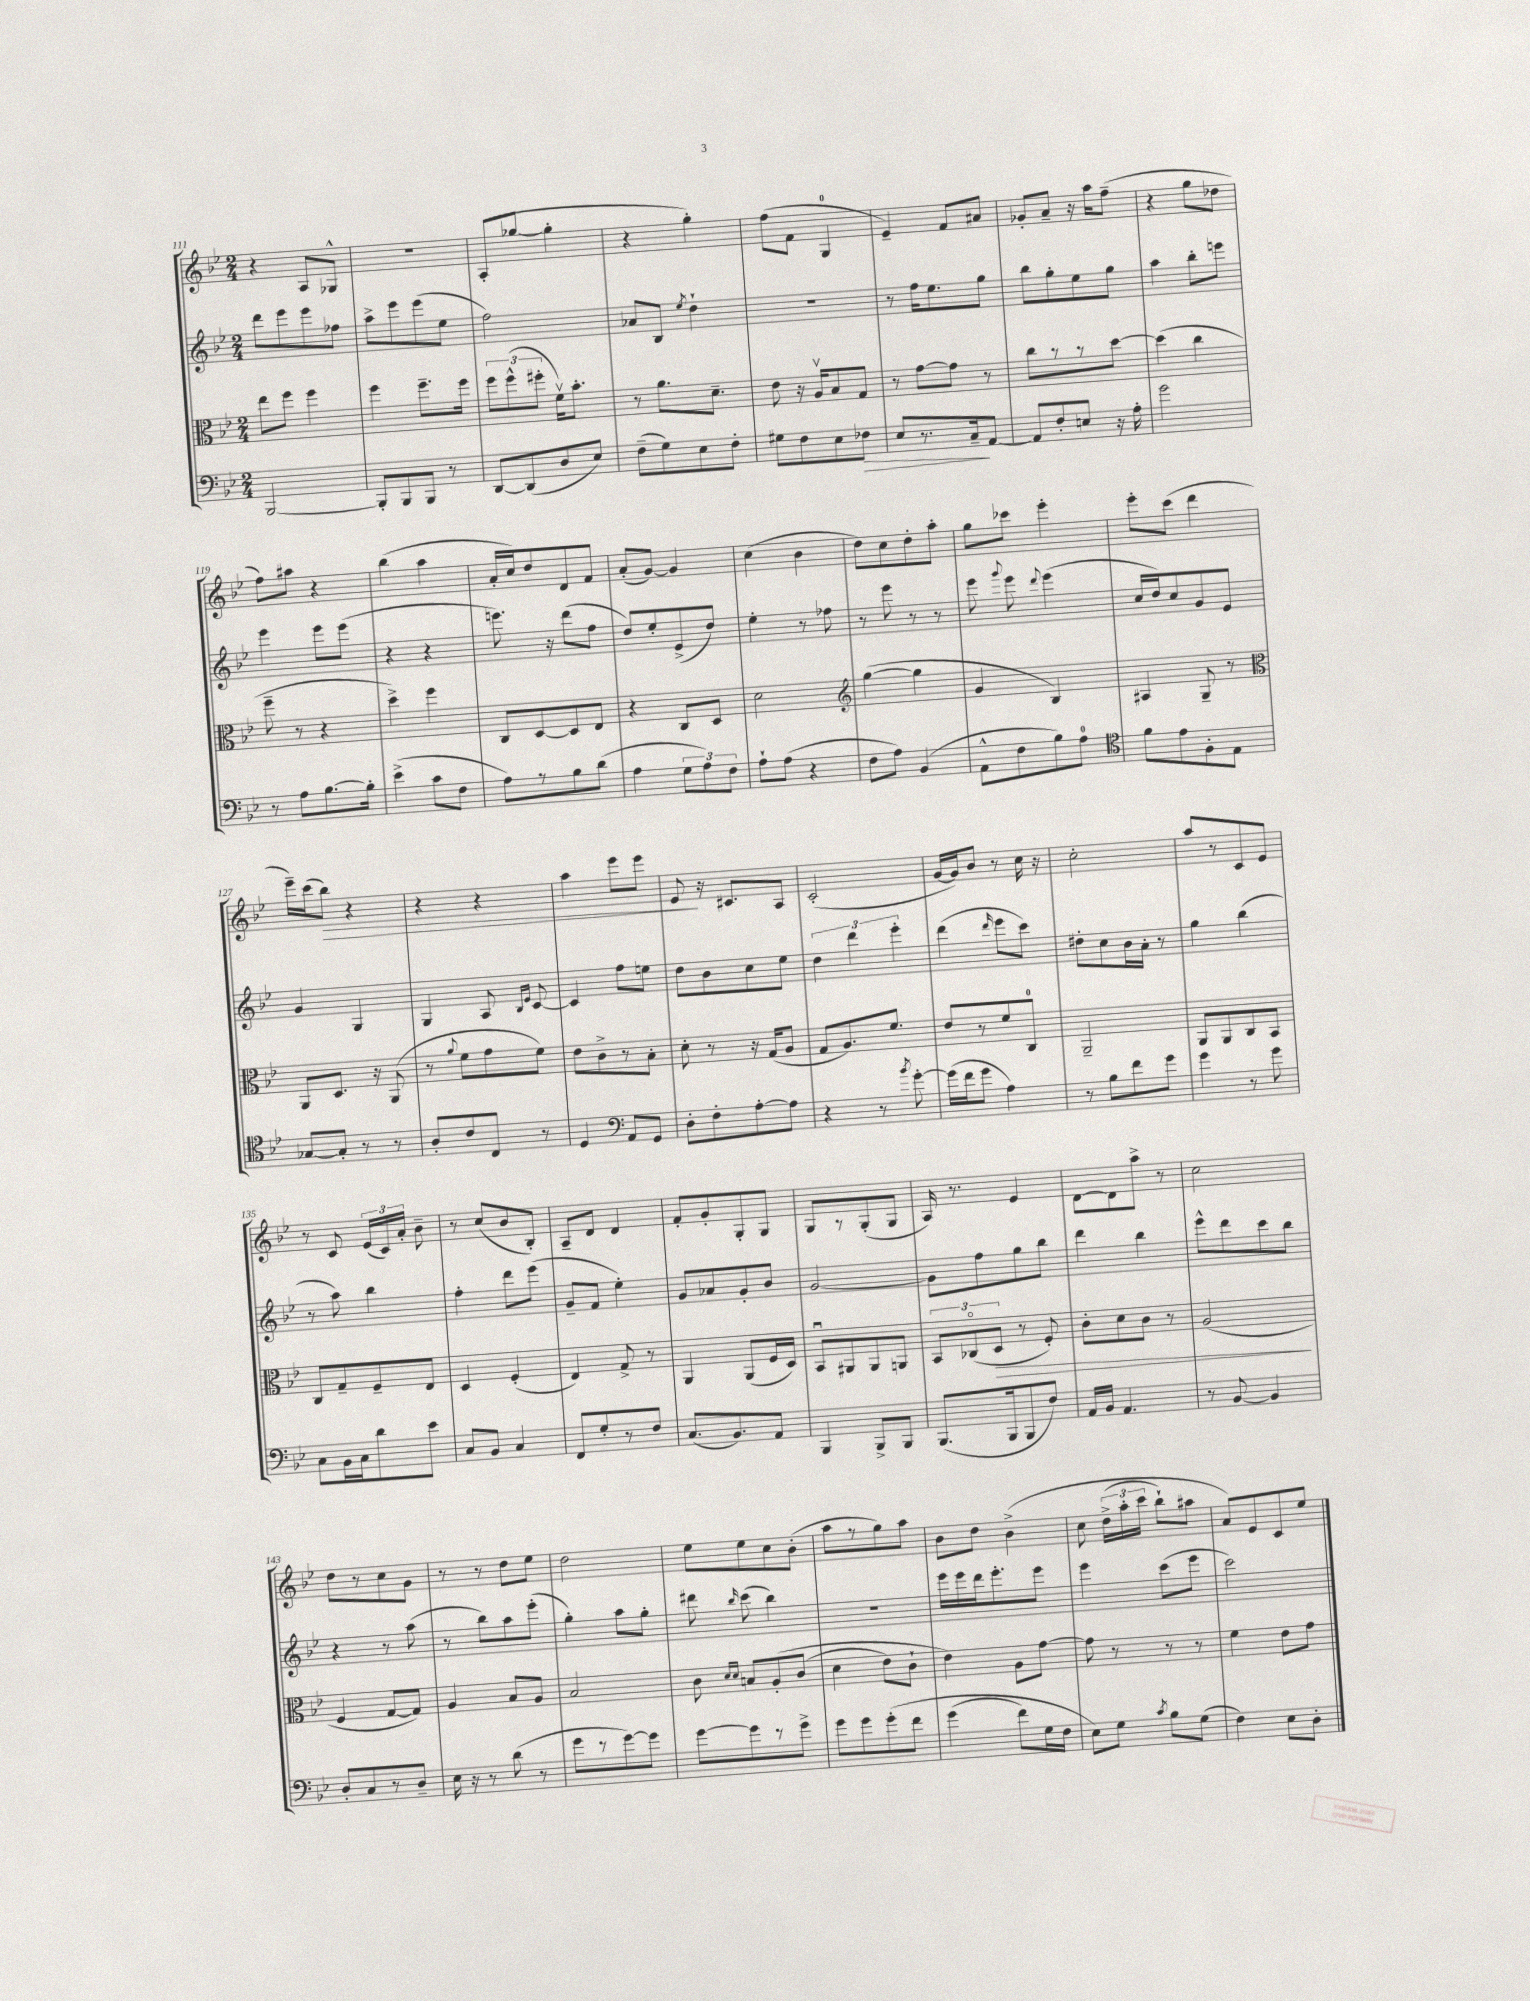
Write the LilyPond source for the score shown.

<<
\new StaffGroup <<
\new Staff = "s0" {
    \clef treble \key bes \major \numericTimeSignature \time 2/4
    \autoBeamOff r4 a8[ ges8]-^ |
    R2 |
    a8[-.( ges''8]~ ges''4-. |
    r4 g''4-.) |
    f''8[( f'8] g4-0 |
    ees'4--) f'8[ ais'8] |
    ges'8[-. a'8]-- r16 a''16[ f''8]--( |
    r4 g''8[ des''8] |
    f''8[) ais''8] r4 |
    bes''4( a''4 |
    a'16[-. c''16) d''8 d'8 f'8] |
    a'8[-.( g'8]~) g'4 |
    c''4( bes'4 |
    d''8[) c''8 d''8-. a''8]-. |
    g''8[ ces'''8] ees'''4-. |
    ees'''8[-. c'''8]( d'''4 |
    ees'''16[--) c'''16( bes''8]\>) r4 |
    r4 r4 |
    a''4 ees'''8[ ees'''8] |
    ees'8\! r16 cis'8.[ a8] |
    c'2-.( |
    g'16[~ g'16) bes'8] r8 c''16 r16 |
    c''2-. |
    a''8[ r8 c'8 ees'8] |
    r8 c'8 \tuplet 3/2 { ees'16[( c'16) a'16]-. } bes'8-- |
    r8 c''8[( bes'8 bes8]-.) |
    a8[-- d'8] d'4 |
    f'8[-. g'8-. g8-. g8] |
    g8[ r8 g8-.( g8] |
    a16) r8. ees'4 |
    d'8[~ d'8 a''8]-> r8 |
    c''2 |
    d''8[ r8 c''8 g'8] |
    r8 r8 d''8[ ees''8] |
    d''2 |
    ees''8[ ees''8 c''8 bes'8]-.( |
    a''8[ r8 g''8) a''8] |
    bes'8[ d''8] bes'4->\( |
    c''8 \tuplet 3/2 { d''16[->( a''16-. c'''16] } bes''8[-!) ais''8] |
    a'8[\) ees'8 c'8 ees''8] \bar "|." |
}
\new Staff = "s1" {
    \clef treble \key bes \major \numericTimeSignature \time 2/4
    \autoBeamOff d'''8[ ees'''8 ees'''8 fes''8] |
    a''8[-> ees'''8 ees'''8( ees''8] |
    f''2) |
    aes'8[ bes8] \acciaccatura { ees''8 } d''4-! |
    r2 |
    r8 f''16[ ees''8. g''8] |
    bes''8[ g''8-. ees''8 g''8] |
    a''4 bes''8[-. e'''8] |
    ees'''4 ees'''8[ ees'''8]( |
    r4 r4 |
    e'''8.) r16 d'''8[( f''8] |
    d''8[) ees''8-. ees'8->( d''8]) |
    ees''4-. r8 fes''8 |
    r8 ees'''8 r8 r8 |
    ees'''8 \appoggiatura { g'''8 } ees'''8 \appoggiatura { d'''8 } ees'''4( |
    c''16[ d''16) c''8 g'8 ees'8] |
    g'4 g4 |
    g4 a8 \grace { bes16[ ees'16] } c'8~ |
    c'4 f''8[ e''8] |
    d''8[ bes'8 c''8 ees''8] |
    \tuplet 3/2 { d''4 d'''4 ees'''4-. } |
    d'''4( \grace { d'''16 } ees'''8[ c'''8]) |
    dis''8[-. c''8 bes'16 a'16]-. r8 |
    g''4 bes''4( |
    r8 a''8) bes''4 |
    f''4-. d'''8[ ees'''8]( |
    g'8[-- f'8] ees''4-.) |
    g'8[ aes'8 g'8-. bes'8] |
    g'2~ |
    g'8[ f''8 g''8 bes''8] |
    d'''4 bes''4 |
    ees'''8[-^ d'''8 c'''8 bes''8] |
    r4 r8 a''8( |
    r8 bes''8[) a''8 ees'''8]-.( |
    g''4-.) a''8[ g''8]-. |
    dis'''8 \grace { bes''16 } c'''8( bes''4) |
    r2 |
    ees'''16[ ees'''16 d'''16 ees'''8.-. ees'''8] |
    ees'''4 c'''8[( ees'''8] |
    c'''2) \bar "|." |
}
\new Staff = "s2" {
    \clef alto \key bes \major \numericTimeSignature \time 2/4
    \autoBeamOff ees''8[ f''8] f''4 |
    f''4 f''8.[-- f''16] |
    \tuplet 3/2 { f''8[ f''8-^( fis''8]-. } f'16[\upbow) bes'8.]-. |
    r8 a'8.[ d'8.]-- |
    ees'8 r16 a16[\upbow bes8 g8] |
    r8 g'8[~ g'8] r8 |
    c''8[ r8 r8 d''8]~ |
    d''4( c''4 |
    f''8-- r8 r4 |
    d''4->) f''4 |
    c8[ d8~ d8 ees8] |
    r4 c8[ d8] |
    d'2 |
    \clef treble g''4~( g''4 |
    g'4 bes4) |
    ais4 g8-- r8 |
    \clef alto a,8[ d8.] r16 a,8( |
    r8 \appoggiatura { a'8 } f'8[ g'8 f'8]) |
    ees'8[ c'8-> r8 bes8]-. |
    d'8-. r8 r16 g16[( a8] |
    g8[ a8.) f'8.] |
    ees'8[ r8 f'8 c8]-0 |
    a,2-- |
    a,8[ a,8 c8 bes,8] |
    c8[ g8-- f8-- ees8] |
    d4 f4-.( |
    ees4) g8-> r8 |
    a,4 a,8[( f16 d16]) |
    bes,8[\downbow ais,8 ais,8 a,8] |
    \tuplet 3/2 { bes,8[ ces8\flageolet( d8]\> } r8 f8-.) |
    c'8[-. d'8 c'8] r8 |
    a2\!( |
    f4 g8[~ g8]) |
    a4 bes8[ a8] |
    bes2 |
    c'8 \grace { d'16[ d'16] } b8[ a8-.\( c'8]( |
    d'4 ees'8[) c'8]-! |
    ees'4\) a8[ g'8]~ |
    g'8 r8 r8 r8 |
    f'4 ees'8[ g'8] \bar "|." |
}
\new Staff = "s3" {
    \clef bass \key bes \major \numericTimeSignature \time 2/4
    \autoBeamOff bes,,2~ |
    bes,,8[-. bes,,8 bes,,8] r8 |
    d,8[~ d,8( d8 ees8]) |
    f8[--( g8) ees8 f8]-. |
    gis8[ f8 ees8 fes8]\> |
    ees8[ r8. c16--\! a,8]~ |
    a,8[ f8-. e8] r16 a16-. |
    g'2 |
    r8 a8[ bes8.~ bes16]-. |
    ees'4->( c'8[ f8] |
    a8[) r8 bes8 d'8]( |
    a4 \tuplet 3/2 { g8[ a8) f8] } |
    a8[-! a8]( r4 |
    f8[ a8]) bes,4( |
    a,8[-^ f8 bes8) a8]-0 |
    \clef tenor f'8[ ees'8 f8-. ees8] |
    ges8[~ ges8]-. r8 r8 |
    a8[-. c'8 c8] r8 |
    d4 \clef bass a,8[ g,8] |
    d8[-. f8-. a8~-. a8] |
    r4 r8 \acciaccatura { bes'8 } g'8~-. |
    g'16[( f'16 g'8] a4) |
    r8 bes8[ f'8 g'8] |
    g'4 r8 g'8 |
    c8[ bes,16 c16 d'8 ees'8] |
    c8[ bes,8] c4 |
    f,8[ g8-. r8 f8] |
    c8.[( bes,8.) a,8] |
    bes,,4 bes,,8[-> bes,,8] |
    bes,,8.[( bes,,16 bes,,8 f8]) |
    a,16[ bes,16] a,4. |
    r8 bes,8~ bes,4 |
    d8[-. c8 r8 d8]-- |
    ees16 r16 r8 d'8( r8 |
    g'8[ r8 g'8~) g'8] |
    g'8[~ g'8 r8 g'8]-> |
    g'8[ g'8 g'8-.\( f'8] |
    g'4( f'8[) g16 f16] |
    ees8[\) g8] \acciaccatura { c'8 } bes8[ g8]( |
    f4) ees8[ d8]-. \bar "|." |
}
>>
>>
\layout { \context { \Score currentBarNumber = #111 } }
